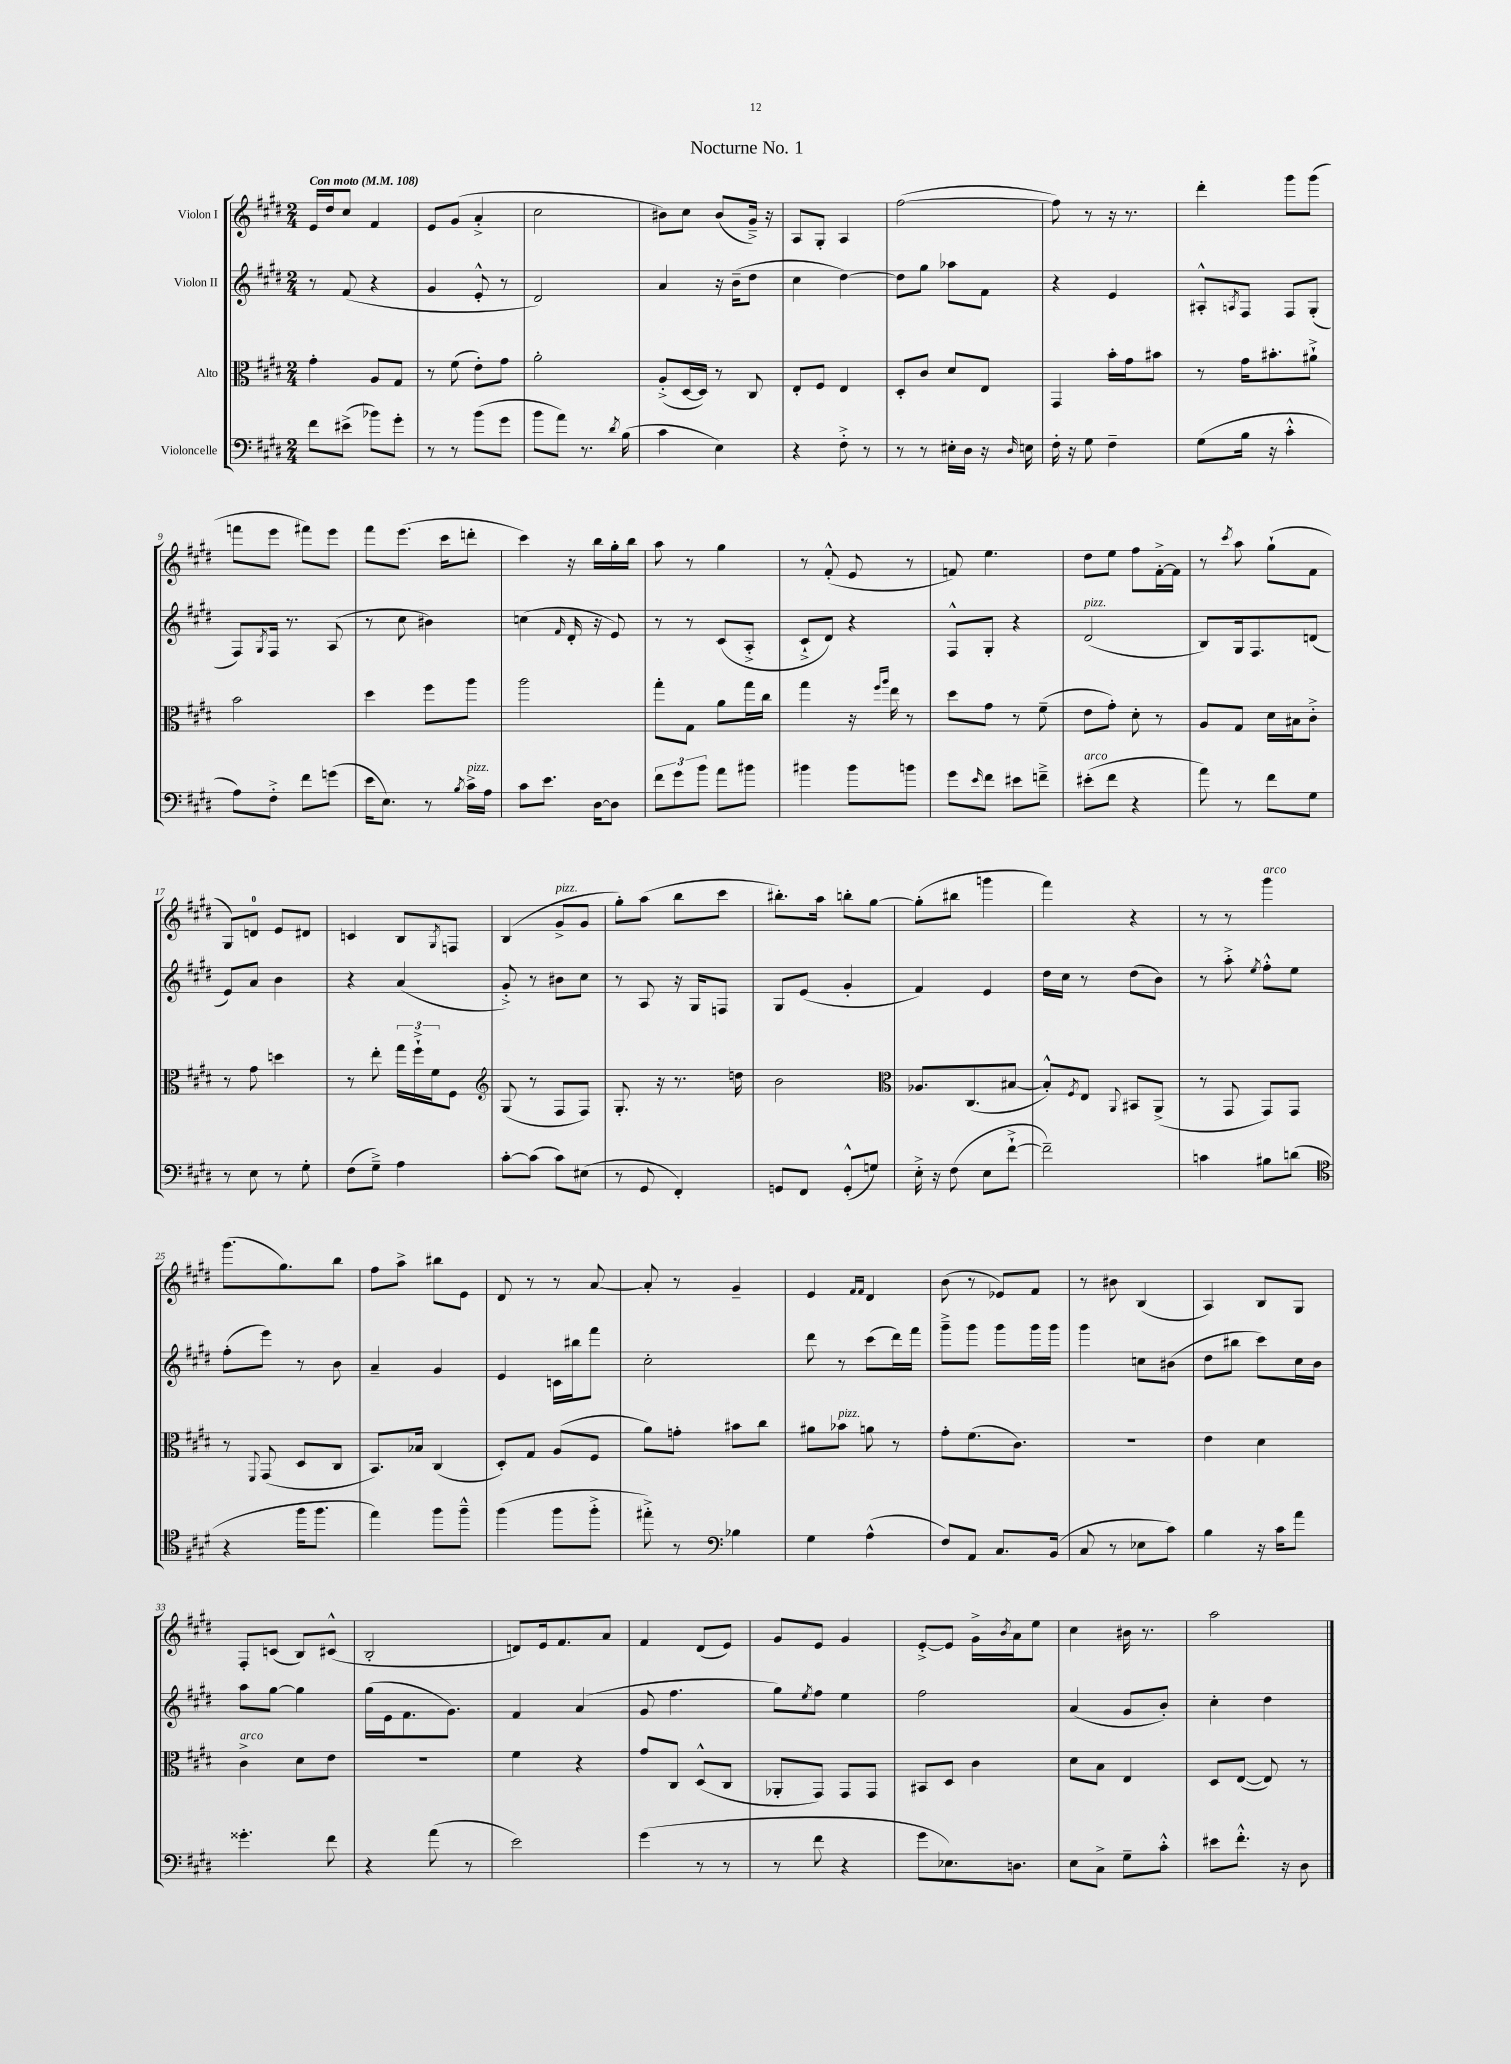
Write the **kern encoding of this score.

**kern	**kern	**kern	**kern
*staff4	*staff3	*staff2	*staff1
*clefF4	*clefC3	*clefG2	*clefG2
*k[f#c#g#d#]	*k[f#c#g#d#]	*k[f#c#g#d#]	*k[f#c#g#d#]
*M2/4	*M2/4	*M2/4	*M2/4
*MM108	*MM108	*MM108	*MM108
8f#\L	4g#'\	8r	16e/LL
.	.	.	16dd#/J
(8e#^\J	.	(8f#/	8cc#/J
8b-\L)	8A/L	4r	4f#/
8g#'\J	8G#/J	.	.
=	=	=	=
8r	8r	4g#/	8e/L
8r	(8f#\	.	(8g#/J
(8b\L	8e'\L)	8e'^^/	4a'^/
8g#\J	8g#\J	8r	.
=	=	=	=
8b\L	2a'\	2d#/)	2cc#\
8a\J)	.	.	.
8.r	.	.	.
8qd#/	.	.	.
(16B\	.	.	.
=	=	=	=
4c#\	(8A'^/L	4a/	8b#\L)
.	[16D#/L	.	8cc#\J
.	16D#/]JJ)	.	.
4E\)	8r	16r	(8b#/L
.	.	(16b~\LK	.
.	8C#/	8dd#\J	16g#~^/Jk)
.	.	.	16r
=	=	=	=
4r	8E'/L	4cc#\	8A/L
.	8F#/J	.	8G#'/J
8F#'^\	4E/	[4dd#\)	4A/
8r	.	.	.
=	=	=	=
8r	8D#'/L	8dd#\]L	([2ff#\
8r	8c#/J	8gg#\J	.
16E#'\LL	8d#/L	8aa-\L	.
16D#\JJ	.	.	.
16r	8E/J	8f#\J	.
16qqD#/	.	.	.
16E\	.	.	.
=	=	=	=
16F#'\	4GG#/	4r	8ff#\])
16r	.	.	.
8G#\	.	.	8r
4F#~\	16b'\LL	4e/	16r
.	16g#\J	.	8.r
.	8b#\J	.	.
=	=	=	=
(8G#\L	8r	8A#'^^/L	4ddd#'\
.	.	8qA/	.
16B\Jk	16g#\LK	8F#/J	.
16r	8.b#'\	.	.
4c#'^^\	.	8F#/L	8ggg#\L
.	8a#`^\J	(8G#'/J	(8ggg#\J
=	=	=	=
8A\L)	2b\	8F#/L)	8fff\L
.	.	8qG#/	.
8F#'^\J	.	16F#/Jk	8eee\J
.	.	8.r	.
8f#\L	.	.	8fff#\L)
(8g\J	.	(8A/	8eee\J
=	=	=	=
16e\LK	4dd#\	8r	8fff#\L
8.E\J)	.	.	.
.	.	8cc#\	(8.eee\J
8r	8ff#\L	4b#\)	.
.	.	.	16ccc#\LK
8qB/	.	.	.
16c#^\LL	8aa\J	.	8ddd'\J
16A\JJ	.	.	.
=	=	=	=
8c#\L	2aa\	(4cc\	4ccc#\)
8.e\J	.	.	.
.	.	16qqf#/	.
.	.	16d#'/	16r
[16D#\LK	.	16r	16bb\LL
8D#\]J	.	8e/)	16gg#'\
.	.	.	16bb\JJ
=	=	=	=
12f#\L	8gg#'\L	8r	8aa\
12g#\	.	.	.
.	8G#\J	8r	8r
12b\J	.	.	.
8a\L	8a\L	(8c#/L	4gg#\
8b#\J	16gg#\L	8A'^/J	.
.	16cc#\JJ	.	.
=	=	=	=
4b#\	4gg#\	8c#`^/L	8r
.	.	8d#/J)	(8f#'^^/
8b#\L	16r	4r	8e/
.	16qqff#/LL	.	.
.	16qqaa/JJ	.	.
.	16ee\	.	.
8b\J	8r	.	8r
=	=	=	=
8g#\L	8dd#\L	8F#^^/L	8f/)
16qqe/	.	.	.
8f#\J	8g#\J	8G#'/J	4.ee\
8e#\L	8r	4r	.
8f~^\J	(8f#~\	.	.
=	=	=	=
(8e#'\L	8e\L	(2d#/	8dd#\L
8f#\J	8g#'\J)	.	8ee\J
4r	8d#'\	.	8ff#\L
.	8r	.	[16f#'^\L
.	.	.	16f#\]JJ
=	=	=	=
8a\)	8A/L	8B/L)	8r
.	.	.	8qccc#/
8r	8G#/J	16G#/k	8aa\
.	.	8.F#/	.
8f#\L	16d#\LL	.	(8gg#`\L
.	16B#\J	.	.
8G#\J	8c#'^\J	(8d/J	8f#\J
=	=	=	=
8r	8r	8e/L)	8G#/L)
8E\	8g#\	8a/J	8d/J
8r	4dd\	4b\	8e/L
8G#'\	.	.	8d#/J
=	=	=	=
(8F#\L	8r	4r	4c/
8G#~^\J)	8ee'\	.	.
4A\	24gg#\LL	(4a/	8B/L
.	24ff#`^\	.	.
.	24f#\J	.	.
.	.	.	8qG#/
.	8F#\J	.	8F/J
=	=	=	=
*	*clefG2	*	*
[8c#'\L	(8G#/	8g#'^/)	(4B/
(8c#\]J	8r	8r	.
8c#\L)	8F#/L	8b#\L	8g#^/L
(8E#\J	8F#/J)	8cc#\J	8g#/J
=	=	=	=
8r	8.G#'/	8r	8gg#'\L)
8GG#/	.	8A/	(8aa\J
.	16r	.	.
4FF#'/)	8.r	16r	8bb\L
.	.	16G#/LK	.
.	.	8F/J	8ccc#\J
.	16dd\	.	.
=	=	=	=
8GG/L	2b\	8G#/L	8.bb#'\L)
8FF#/J	.	(8e/J	.
.	.	.	16aa\Jk
(8GG'^^/L	.	4g#'/	8bb'\L
8G/J)	.	.	[8gg#\J
=	=	=	=
*	*clefC3	*	*
16E'^\	8.A-/L	4f#/)	(8gg#'\]L
16r	.	.	.
(8F#\	.	.	8bb#\J
.	(8.C#/	.	.
8E\L	.	4e/	4ggg\
[8f#`^\J	[8B#/J	.	.
=	=	=	=
2f#~\])	8B#'^^/]L)	16dd#\LL	4fff#\)
.	.	16cc#\JJ	.
.	8qF#/	.	.
.	8E/J	8r	.
.	8qqAA/	.	.
.	8BB#/L	(8dd#\L	4r
.	(8AA^/J	8b\J)	.
=	=	=	=
4c\	8r	8r	8r
.	8GG#/	8aa'^\	8r
.	.	8qee/	.
8B#\L	8GG#/L)	8ff#'^^\L	4ggg#\
(8d\J	8GG#/J	8ee\J	.
=	=	=	=
*clefC4	*	*	*
4r	8r	(8ff#'\L	(8.ggg#\L
.	8qqFF#/	.	.
.	(8GG#/	8eee\J)	.
.	.	.	8.gg#\)
16ff#\LK	8D#/L	8r	.
8.ff#\J	.	.	.
.	8C#/J	8b\	8bb\J
=	=	=	=
4ee\)	8.BB/L)	4a~/	8ff#\L
.	.	.	8aa^\J
.	16B-/Jk	.	.
8ff#\L	(4C#/	4g#/	8bb#\L
8ff#~^^\J	.	.	8e\J
=	=	=	=
(4ff#\	8D#'/L)	4e/	8d#/
.	8G#/J	.	8r
8ff#\L	(8A/L	16c\LL	8r
.	.	16bb#\J	.
8ff#'^\J	8F#/J	8fff#\J	[8a/
=	=	=	=
8ee#'^\)	8a\L)	2cc#'\	8a'/]
8r	8g'\J	.	8r
*clefF4	*	*	*
4B-\	8b#\L	.	4g#~/
.	8cc#\J	.	.
=	=	=	=
4G#\	8a#\L	8ddd#\	4e/
.	8b-\J	8r	.
.	.	.	16qqf#/LL
.	.	.	16qqf#/JJ
(4A^^\	8a\	(8ccc#\L	4d#/
.	8r	16ddd#\L)	.
.	.	16fff#\JJ	.
=	=	=	=
8F#/L)	8g#'\L	8ggg#~^\L	(8b\
8AA/J	(8.f#\	8ggg#\J	8r
8.C#/L	.	8ggg#\L	8e-/L)
.	8.c#\J)	.	.
.	.	16ggg#\L	8f#/J
(16BB/Jk	.	16ggg#\JJ	.
=	=	=	=
8C#/	2r	4ggg#\	8r
8r	.	.	8b#\
8E-\L	.	8cc\L	(4B/
8c#\J)	.	(8b#\J	.
=	=	=	=
4B\	4e\	8dd#\L	4A/)
.	.	8bb#\J	.
16r	4d#\	8ccc#\L)	8B/L
16c#\LK	.	.	.
8a\J	.	16cc#\L	8G#/J
.	.	16b\JJ	.
=	=	=	=
4.g##'\	4c#^\	8aa\L	8F#'/L
.	.	[8gg#\J	(8c/J
.	8d#\L	4gg#\]	8B/L)
8f#\	8e\J	.	(8c#^^/J
=	=	=	=
4r	2r	(16gg#\LL	2B'/
.	.	16e\J	.
.	.	8.f#\	.
(8a\	.	.	.
.	.	8.g#\J)	.
8r	.	.	.
=	=	=	=
2e\)	4f#\	4f#/	8d/L)
.	.	.	16e/k
.	.	.	8.f#/
.	4r	(4a/	.
.	.	.	8a/J
=	=	=	=
(4g#\	8g#/L	8g#/	4f#/
.	8C#/J	4.ff#\	.
8r	(8D#^^/L	.	(8d#/L
8r	8C#/J	.	8e/J)
=	=	=	=
8r	8AA-'/L	8gg#\L)	8g#/L
.	.	8qee/	.
8f#\	8GG#/J)	8ff#\J	8e/J
4r	8GG#/L	4ee\	4g#/
.	8GG#/J	.	.
=	=	=	=
8g#\L	8BB#/L	2ff#\	[8e'^/L
8.E-\)	8D#/J	.	8e/]J
.	4c#\	.	16g#^\LL
.	.	.	8qb/
8.D\J	.	.	16a\J
.	.	.	8ee\J
=	=	=	=
8E\L	8d#\L	(4a/	4cc#\
8C#^\J	8B\J	.	.
8G#~\L	4E/	8g#/L	16b#\
.	.	.	8.r
8c#'^^\J	.	8b'/J)	.
=	=	=	=
8e#\L	8D#/L	4cc#'\	2aa\
8.f#'^^\J	([8E/J	.	.
.	8E/])	4dd#\	.
16r	.	.	.
8D#\	8r	.	.
==	==	==	==
*-	*-	*-	*-
